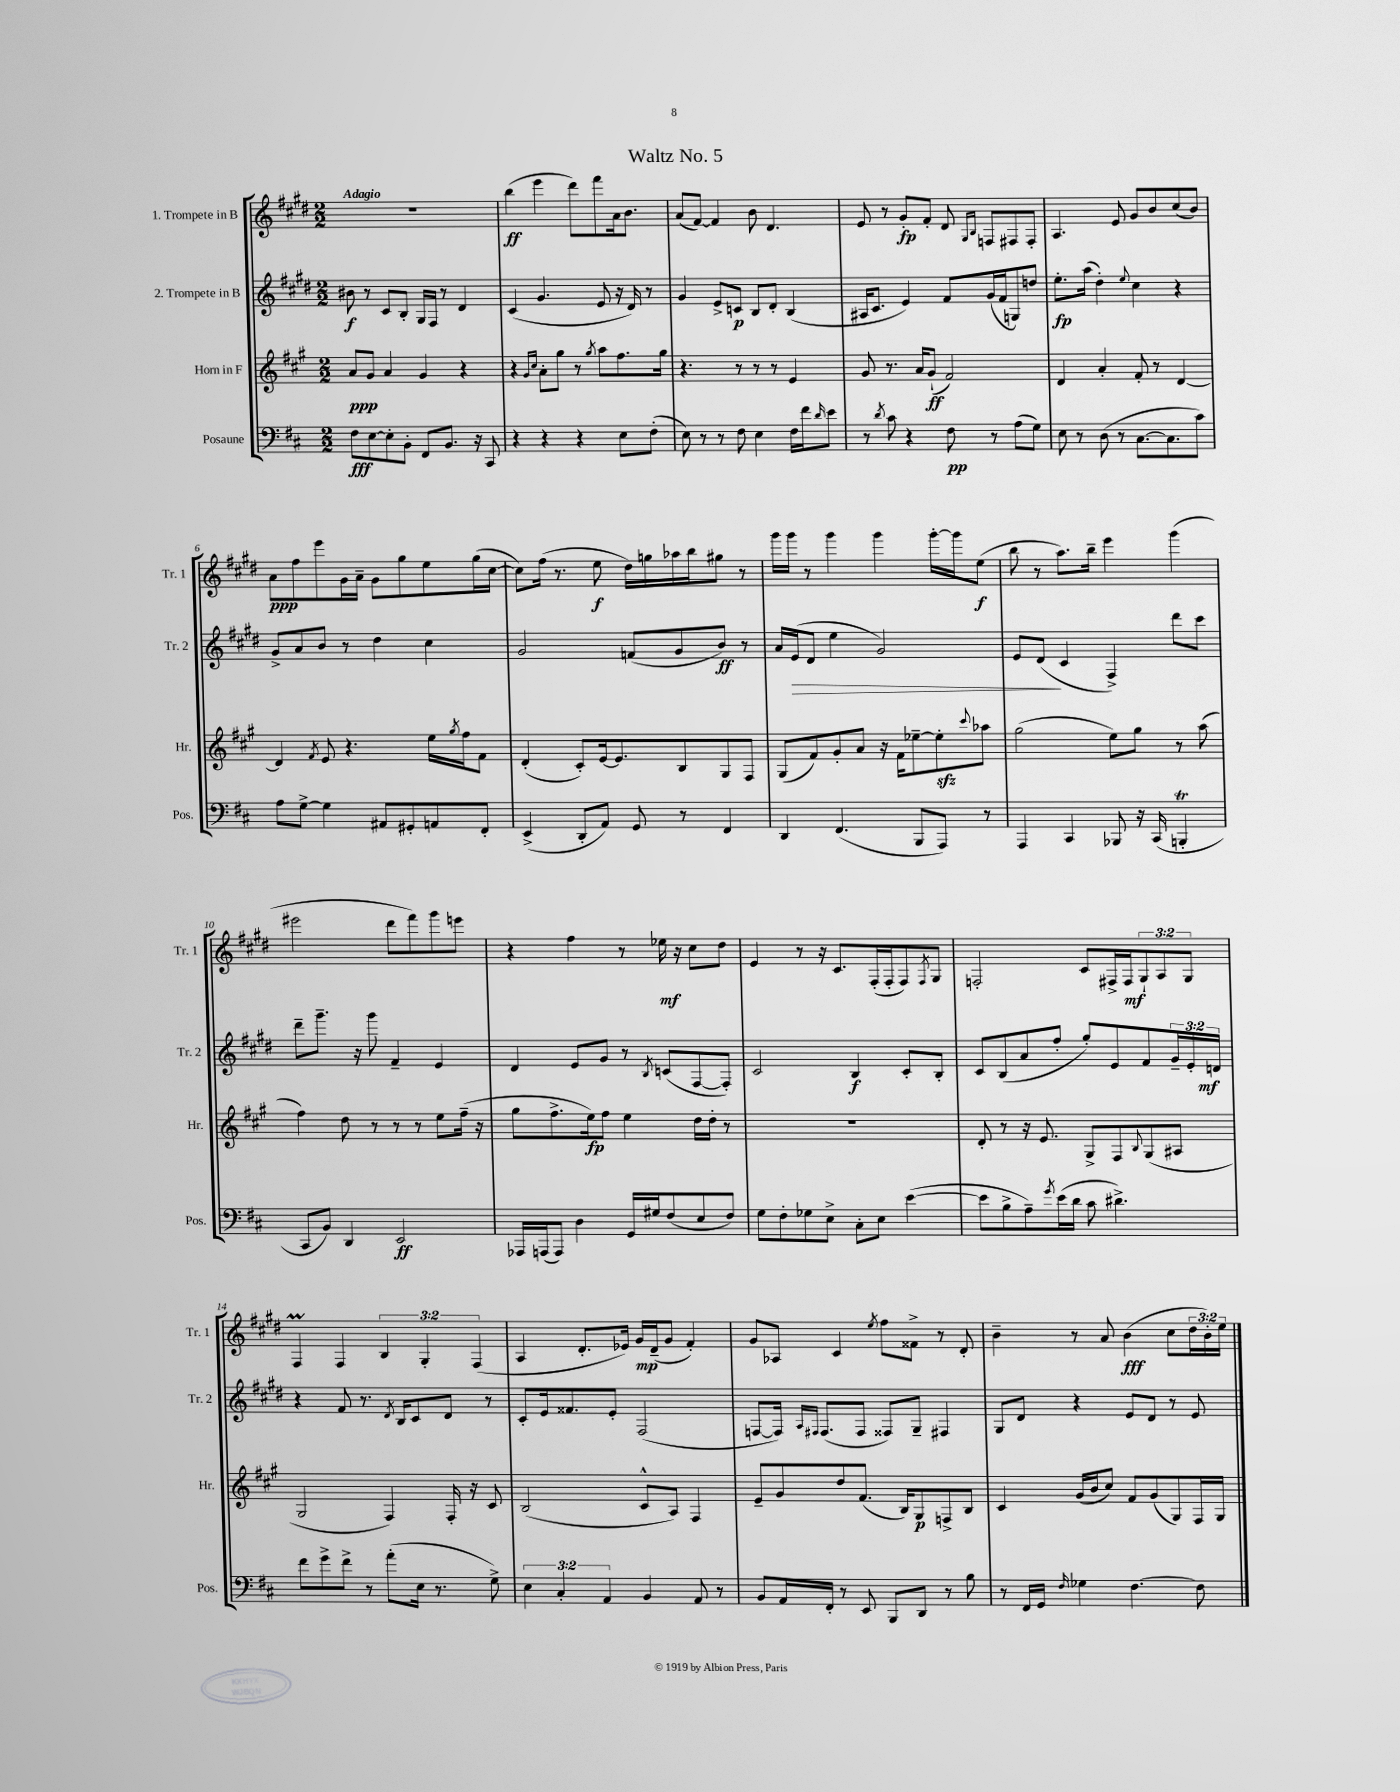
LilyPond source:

\header { title = "Waltz No. 5" }
<<
\new StaffGroup <<
\new Staff = "s0" \with { instrumentName = "1. Trompete in B" shortInstrumentName = "Tr. 1" } {
    \clef treble \key e \major \numericTimeSignature \time 2/2 \override Staff.TupletNumber.text = #tuplet-number::calc-fraction-text \tempo "Adagio"
    R1 |
    b''4\ff( e'''4 dis'''8) fis'''8 a'16 b'8. |
    a'8( fis'8~) fis'4 b'8 dis'4. |
    e'8 r8 gis'8-.\fp fis'8-. dis'8 \grace { gis16 b16 } f8 fis8 fis8-. |
    a4. e'8 gis'8 b'8 cis''8( b'8) |
    a'8\ppp fis''8 e'''8 gis'16 a'16-- gis'8 gis''8 e''8 gis''16( cis''16~ |
    cis''8) fis''16( r8. e''8\f dis''16) g''16 aes''16 b''16 gis''8 r8 |
    gis'''16 gis'''16 r8 gis'''4 gis'''4 gis'''16~-. gis'''16 e''8\f( |
    b''8 r8 a''8.) b''16-- e'''4 gis'''4( |
    eis'''2 dis'''8 fis'''8) gis'''8 e'''8 |
    r4 fis''4 r8 ees''16\mf r16 cis''8 dis''8 |
    e'4 r8 r16 cis'8. fis16-.( fis16-. fis8) \acciaccatura { fis8 } gis8 |
    f2-. cis'8 fis16-> fis16\mf \tuplet 3/2 { gis8-! a8 gis8 } |
    fis4\prall fis4 \tuplet 3/2 { b4 gis4-. fis4( } |
    a4 dis'8.-. ees'16) gis'16\mp dis'16--( gis'8 fis'4-.) |
    gis'8 aes8 cis'4 \acciaccatura { e''8 } fis''8 fisis'8-> r8 dis'8-. |
    b'4-- r8 a'8 b'4\fff( cis''8 \tuplet 3/2 { dis''16 b'16-.) e''16 } \bar "|." |
}
\new Staff = "s1" \with { instrumentName = "2. Trompete in B" shortInstrumentName = "Tr. 2" } {
    \clef treble \key e \major \numericTimeSignature \time 2/2 \override Staff.TupletNumber.text = #tuplet-number::calc-fraction-text
    bis'8\f r8 cis'8 b8-. gis16 fis16 r8 dis'4 |
    cis'4( gis'4. e'8 r16 dis'16) r8 |
    gis'4 e'8-> c'8\p b8 dis'8-. b4( |
    ais16 cis'8. e'4) fis'8 gis'16( fis'16 g8) d''8 |
    e''8.-.\fp a''16( dis''4-.) \appoggiatura { e''8 } cis''4 r4 |
    gis'8-> a'8 b'8 r8 dis''4 cis''4 |
    gis'2 f'8( gis'8 b'8\ff) r8 |
    a'16 e'16\>( dis'8 e''4 gis'2) |
    e'8 dis'8\!( cis'4 fis4->) dis'''8 cis'''8 |
    dis'''8-- gis'''8.-- r16 gis'''8 fis'4-- e'4 |
    dis'4 e'8 gis'8 r8 \acciaccatura { b8 } c'8( fis8~ fis8-.) |
    cis'2 b4\f cis'8-. b8-. |
    cis'8 b8( a'8 fis''8-. gis''8-.) e'8 fis'8 \tuplet 3/2 { gis'16-- e'16-. d'16\mf } |
    r4 fis'8 r8. \acciaccatura { dis'8 } b16 cis'8 dis'8 r8 |
    cis'8-. e'16 fisis'8. e'8-. fis2( |
    f8~ f16) \grace { a16 fis16 } fis8.( fis8 fisis8) gis8-- fis4 |
    gis8 dis'8 r4 e'8 dis'8 r8 e'8 \bar "|." |
}
\new Staff = "s2" \with { instrumentName = "Horn in F" shortInstrumentName = "Hr." } {
    \clef treble \key a \major \numericTimeSignature \time 2/2
    a'8\ppp gis'8 a'4 gis'4 r4 |
    r4 \grace { gis'16 cis''16 } a'8-. gis''8 r8 \acciaccatura { gis''8 } a''8 fis''8. gis''16 |
    r4. r8 r8 r8 e'4 |
    gis'8 r8. a'16 gis'8-!\ff( fis'2) |
    d'4 a'4-. fis'8-. r8 d'4~ |
    d'4 \acciaccatura { fis'8 } e'8 r4. e''16 \acciaccatura { gis''8 } fis''16 fis'8 |
    d'4-.( cis'8-.) e'16~ e'8. b8 gis8 fis8 |
    gis8( fis'8) gis'8-. a'8 r16 fis'16 ees''8~-- ees''8-.\sfz \appoggiatura { cis'''8 } aes''8 |
    gis''2( e''8) gis''8 r8 a''8( |
    fis''4) d''8 r8 r8 r8 e''8 fis''16--( r16 |
    gis''8 fis''8.-> e''16\fp) fis''8 e''4 d''16 d''16-. r8 |
    R1 |
    d'8-. r8 r16 e'8. gis8-> fis8 \appoggiatura { b8 } gis8( ais8 |
    gis2 fis4) fis16-. r16 cis'8 |
    b2( cis'8-^ a8) fis4 |
    e'8-- gis'8 d''8 fis'8.( b16) gis8\p f8-> b8 |
    cis'4 gis'16( b'16 cis''8) fis'8 gis'8( gis8) fis16 gis16 \bar "|." |
}
\new Staff = "s3" \with { instrumentName = "Posaune" shortInstrumentName = "Pos." } {
    \clef bass \key d \major \numericTimeSignature \time 2/2 \override Staff.TupletNumber.text = #tuplet-number::calc-fraction-text
    fis8\fff e8~ e8-. b,8-. fis,8 b,8. r16 cis,8 |
    r4 r4 r4 e8 fis8-.( |
    e8) r8 r8 fis8 e4 fis16 fis'16 \grace { d'16 } e'8 |
    r8 \acciaccatura { d'8 } cis'8 r4 fis8\pp r8 a8( g8) |
    e8 r8 d8( r8 cis8.~ cis8. cis'8) |
    a8 g8~-> g4 ais,8 gis,8-. a,8 fis,8-. |
    e,4->( d,8-. a,8) g,8 r8 fis,4 |
    d,4 fis,4.( b,,8 a,,8) r8 |
    a,,4 cis,4 bes,,8 r16 cis,16( b,,4-.\trill |
    cis,8 b,8) d,4 e,2\ff |
    aes,,16 a,,16( a,,8) d4 g,16 gis16 fis8( e8 fis8) |
    g8 fis8-. ges8 e8-> cis8-. e8 e'4~( |
    e'8 b8-> a8--) \acciaccatura { g'8 } e'16( d'16 cis'8 dis'4.->) |
    fis'8 g'8-> fis'8-> r8 a'8-.( e16 r8. g8->) |
    \tuplet 3/2 { e4 cis4-. a,4 } b,4 a,8 r8 |
    b,8 a,16 fis,16-. r8 e,8 b,,8 d,8 r8 b8 |
    r8 fis,16 g,16 \grace { fis16 } ges4 fis4.~ fis8 \bar "|." |
}
>>
>>
